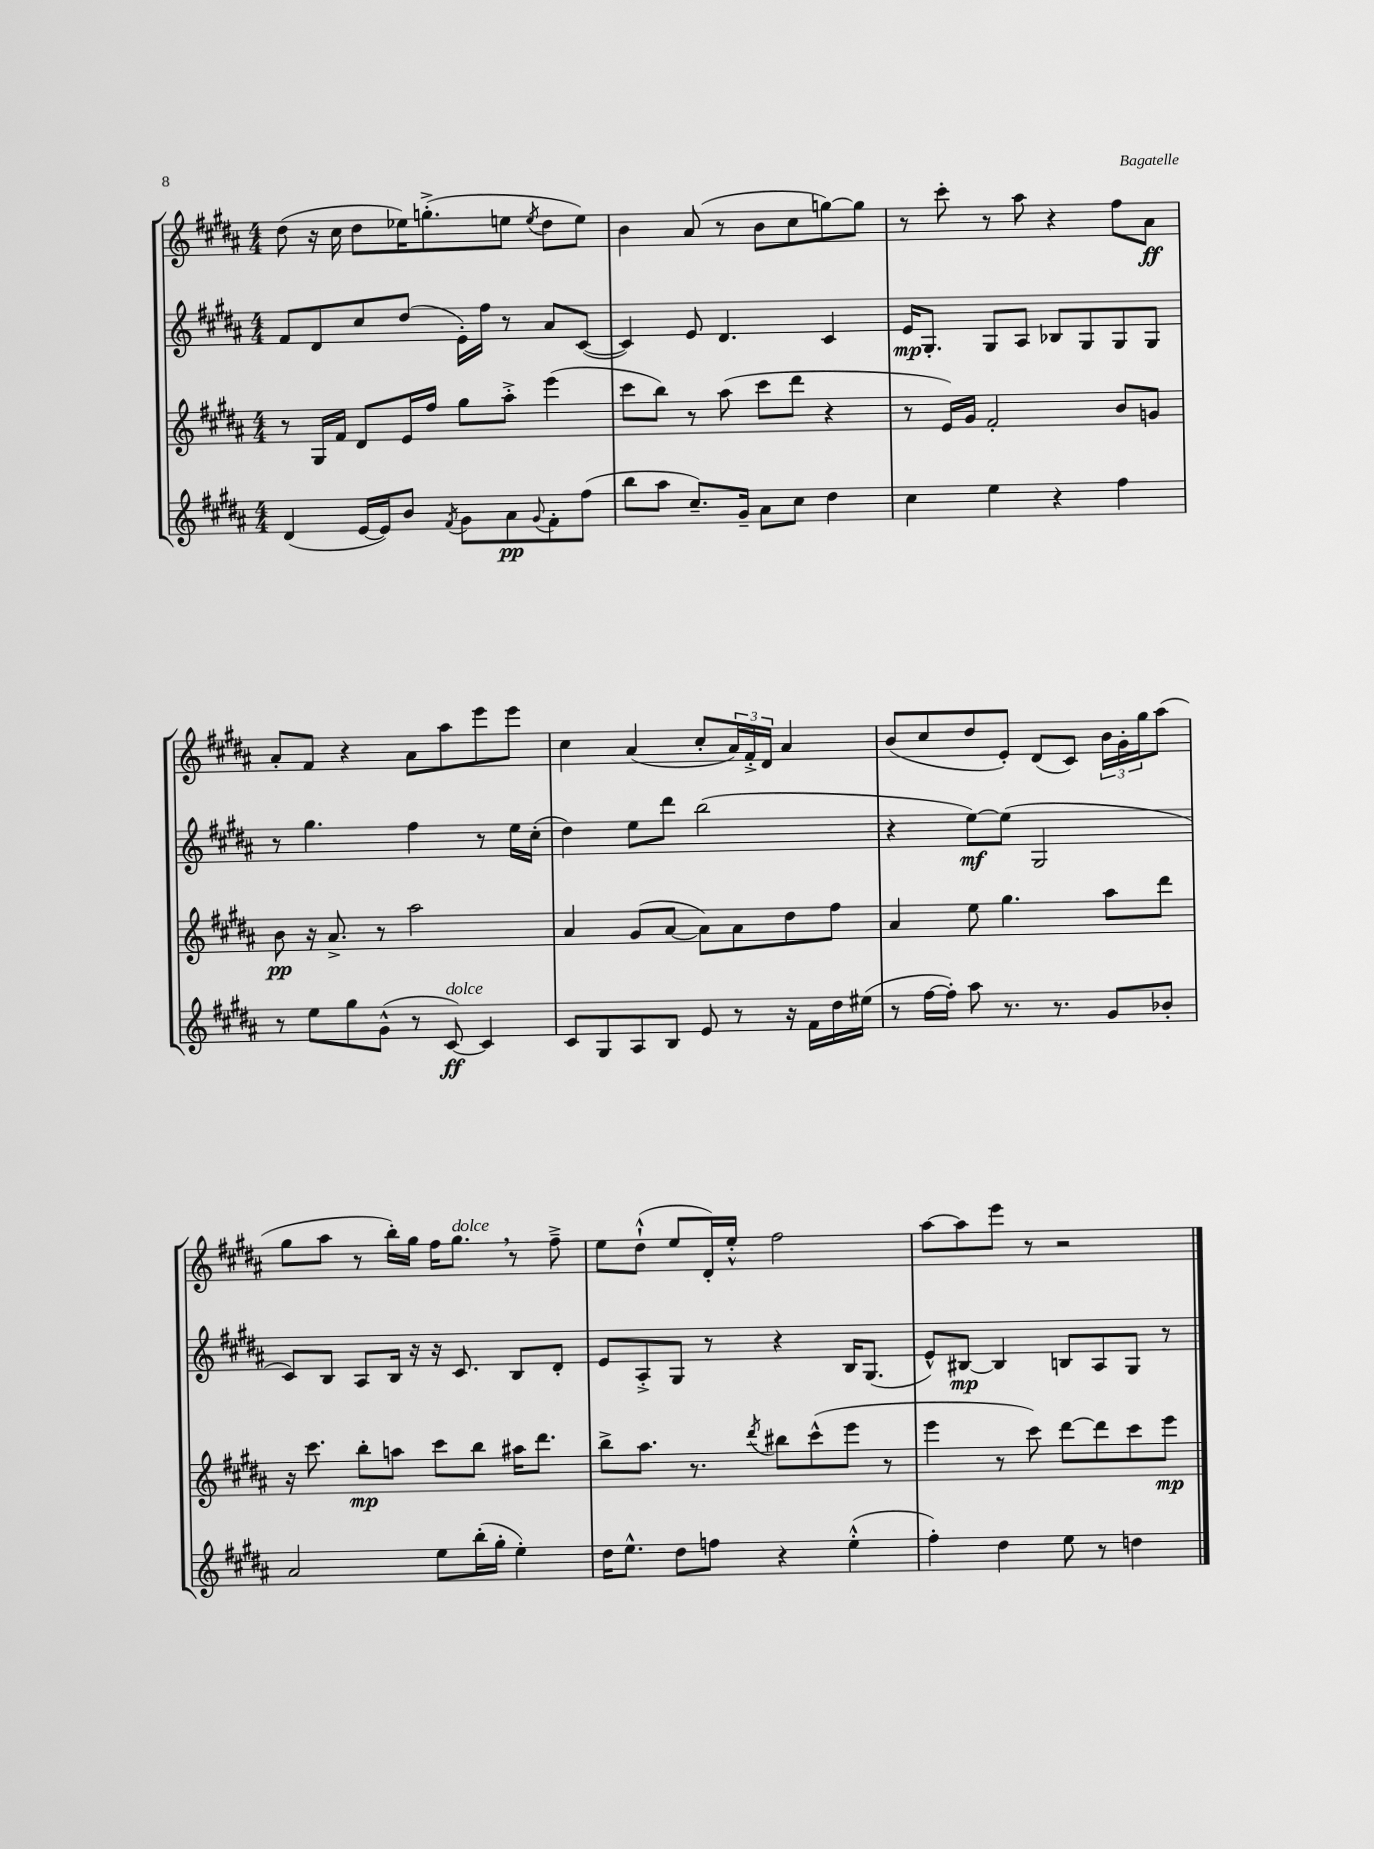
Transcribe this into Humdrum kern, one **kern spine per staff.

**kern	**kern	**kern	**kern
*staff4	*staff3	*staff2	*staff1
*clefG2	*clefG2	*clefG2	*clefG2
*k[f#c#g#d#a#]	*k[f#c#g#d#a#]	*k[f#c#g#d#a#]	*k[f#c#g#d#a#]
*M4/4	*M4/4	*M4/4	*M4/4
(4d#	8r	8f#	(8dd#
.	16G#	8d#	16r
.	16f#	.	16cc#
[16e	8d#	8cc#	8dd#
16e])	.	.	.
8b	16e	(8dd#	16ee-)
.	16ff#	.	(8.gg'^
8qf#	.	.	.
8g#	8gg#	16e')	.
.	.	16ff#	.
8a#	8aa#'^	8r	8ee
8qqg#	.	.	8qee
8f#'	(4eee	8a#	8dd#
(8ff#	.	([8c#	8ee)
=	=	=	=
8bb	8ccc#	4c#])	4b
8aa#	8bb)	.	.
8.cc#~)	8r	8e	(8a#
.	(8aa#	4.d#	8r
16g#~	.	.	.
8a#	8ccc#	.	8b
8cc#	8ddd#	.	8cc#
4dd#	4r	4c#	[8gg)
.	.	.	8gg]
=	=	=	=
4cc#	8r	16e	8r
.	.	8.G#'	.
.	16e)	.	8ccc#'
.	16g#	.	.
4ee	2f#'	8G#	8r
.	.	8A#	8aa#
4r	.	8B-	4r
.	.	8G#	.
4ff#	8b	8G#	8ff#
.	8g	8G#	8a#
=	=	=	=
8r	8b	8r	8a#'
8ee	16r	4.gg#	8f#
.	8.a#^	.	.
8gg#	.	.	4r
(8g#^^	8r	.	.
8r	2aa#	4ff#	8a#
[8c#)	.	.	8aa#
4c#]	.	8r	8eee
.	.	16ee	8eee
.	.	(16cc#'	.
=	=	=	=
8c#	4a#	4dd#)	4cc#
8G#	.	.	.
8A#	(8g#	8ee	(4a#
8B	[8a#	8ddd#	.
8e	8a#])	(2bb	8cc#'
8r	8a#	.	24a#)
.	.	.	24f#'^
.	.	.	24d#
16r	8dd#	.	4a#
16f#	.	.	.
16dd#	8ff#	.	.
(16ee#	.	.	.
=	=	=	=
8r	4a#	4r	(8b
[16ff#	.	.	8cc#
16ff#'])	.	.	.
8aa#	8ee	[8ee)	8dd#
8.r	4.gg#	(8ee]	8e')
.	.	2G#	(8d#
8.r	.	.	.
.	.	.	8c#)
8g#	8aa#	.	24b
.	.	.	24g#'
.	.	.	24gg#
8b-'	8ddd#	.	(8aa#
=	=	=	=
2a#	16r	8c#)	8gg#
.	8.ccc#	.	.
.	.	8B	8aa#
.	8bb'	8A#	8r
.	8aa	16B	16bb')
.	.	16r	16gg#
8ee	8ccc#	16r	16ff#
.	.	8.c#	8.gg#
(16bb'	8bb	.	.
16gg#'	.	.	.
4ee')	16aa#	8B	8r
.	8.ddd#	.	.
.	.	8d#'	8ff#~^
=	=	=	=
16dd#	8bb^	8e	8ee
8.ee^^	.	.	.
.	8.aa#	8A#'^	(8dd#`^^
8dd#	.	8G#	8ee
.	8.r	.	.
8ff	.	8r	16d#')
.	.	.	16ee'^^
.	8qddd#	.	.
4r	8bb#	4r	2ff#
.	(8ccc#^^	.	.
(4ee'^^	8eee	16B	.
.	.	(8.G#	.
.	8r	.	.
=	=	=	=
4ff#')	4eee	8e^^)	[8aa#
.	.	[8B#	8aa#]
4dd#	8r	4B#]	8eee
.	8ccc#)	.	8r
8ee	[8ddd#	8B	2r
8r	8ddd#]	8A#	.
4dd	8ccc#	8G#	.
.	8eee	8r	.
==	==	==	==
*-	*-	*-	*-
